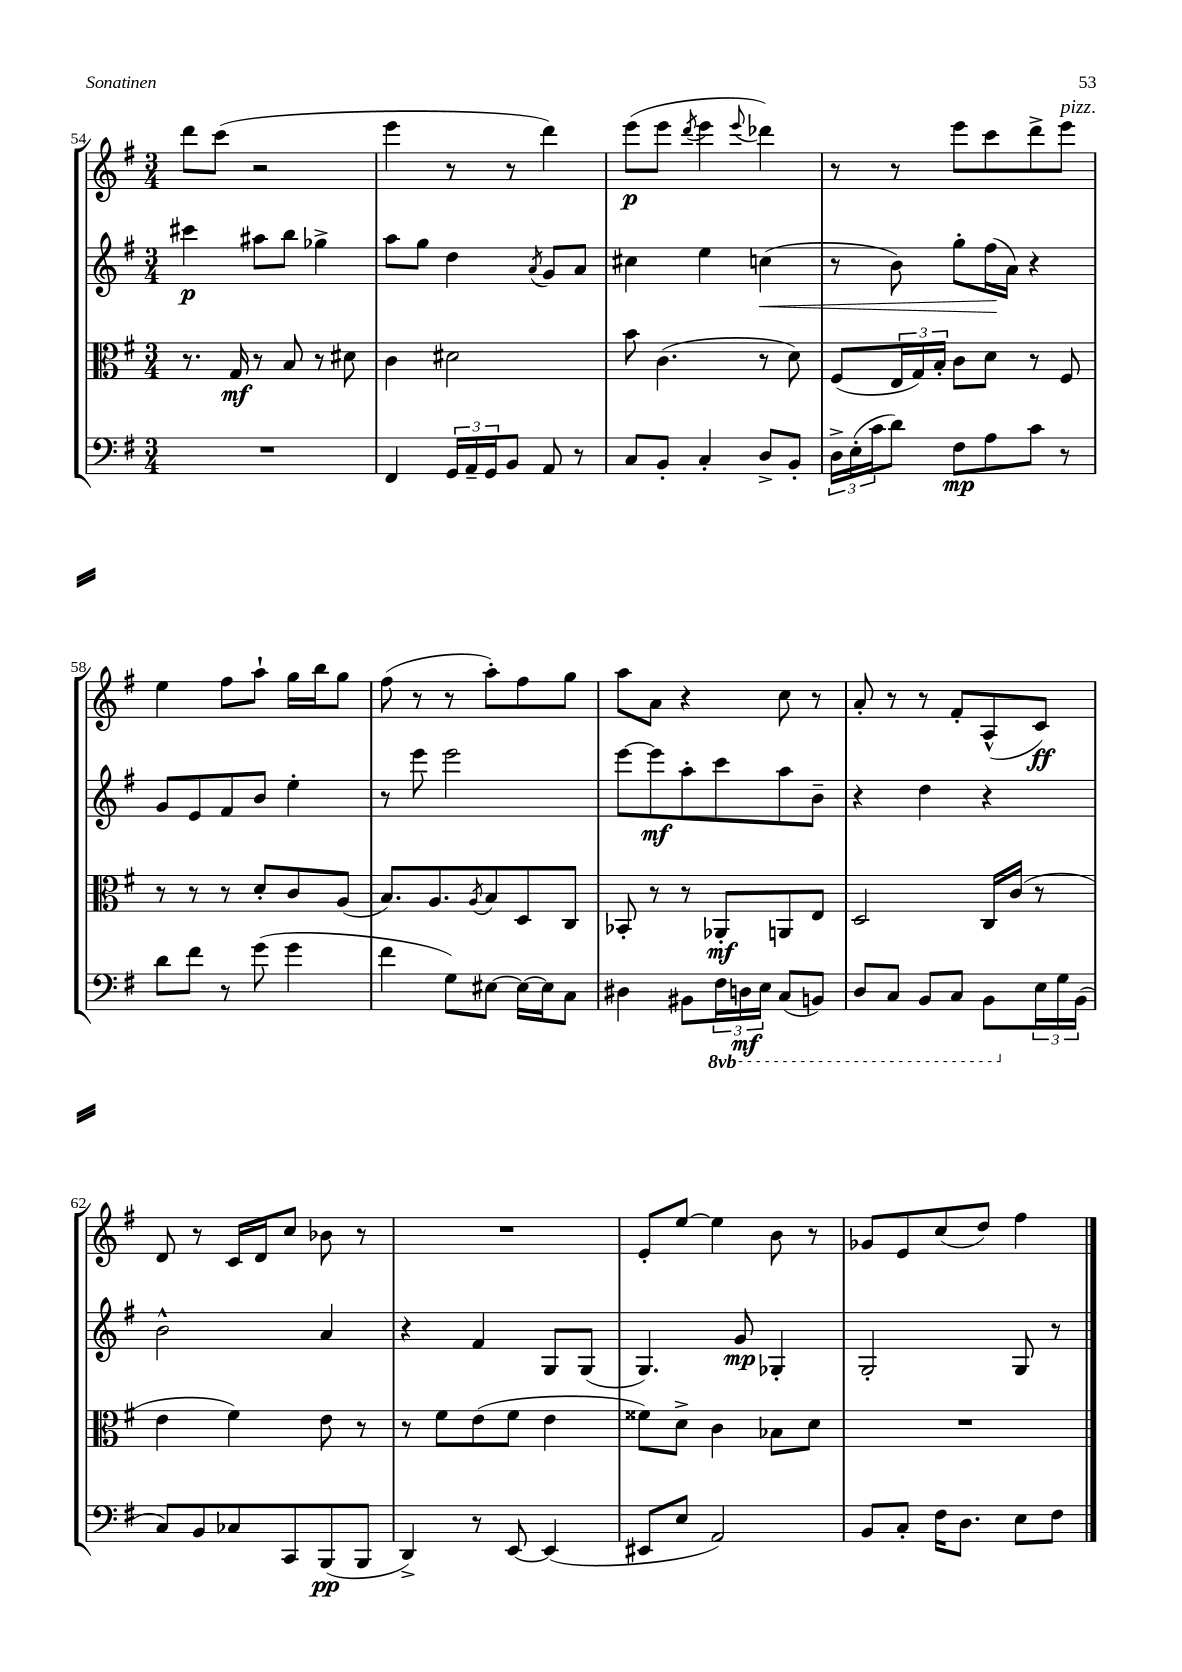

**kern	**dynam	**kern	**dynam	**kern	**dynam	**kern	**dynam
*part4	*part4	*part3	*part3	*part2	*part2	*part1	*part1
*staff4	*staff4	*staff3	*staff3	*staff2	*staff2	*staff1	*staff1
*clefF4	*	*clefC3	*	*clefG2	*	*clefG2	*
*k[f#]	*	*k[f#]	*	*k[f#]	*	*k[f#]	*
*M3/4	*	*M3/4	*	*M3/4	*	*M3/4	*
=54	=54	=54	=54	=54	=54	=54	=54
2.r	.	8.r	.	4ccc#X\	p	8ddd\L	.
.	.	.	.	.	.	(8ccc\J	.
.	.	16G/	mf	.	.	.	.
.	.	8r	.	8aa#X\L	.	2r	.
.	.	8B/	.	8bb\J	.	.	.
.	.	8r	.	4gg-X^\	.	.	.
.	.	8d#X\	.	.	.	.	.
=55	=55	=55	=55	=55	=55	=55	=55
4FF#/	.	4c\	.	8aa\L	.	4eee\	.
.	.	.	.	8gg\J	.	.	.
24GG/LL	.	2d#X\	.	4dd\	.	8r	.
24AA~/	.	.	.	.	.	.	.
24GG/J	.	.	.	.	.	.	.
8BB/J	.	.	.	.	.	8r	.
.	.	.	.	8qa/	.	.	.
8AA/	.	.	.	8g/L	.	4ddd\)	.
8r	.	.	.	8a/J	.	.	.
=56	=56	=56	=56	=56	=56	=56	=56
8C/L	.	8b\	.	4cc#X\	.	(8eee\L	p
8BB'/J	.	(4.c\	.	.	.	8eee\J	.
.	.	.	.	.	.	8qddd/	.
4C'/	.	.	.	4ee\	.	4eee\	.
.	.	.	.	.	.	8qqeee/	.
!	!	!	!	!	!LO:HP:b	!	!
8D^/L	.	8r	.	(4ccn\	<	4ddd-X\)	.
8BB'/J	.	8d\)	.	.	.	.	.
=57	=57	=57	=57	=57	=57	=57	=57
24D^\LL	.	(8F#/L	.	8r	.	8r	.
(24E'\	.	.	.	.	.	.	.
24c\J	.	.	.	.	.	.	.
8d\J)	.	24E/L	.	8b\)	.	8r	.
.	.	24G/)	.	.	.	.	.
.	.	24B'/JJ	.	.	.	.	.
8F#\L	mp	8c\L	.	8gg'\L	.	8eee\L	.
8A\	.	8d\J	.	(16ff#\L	.	8ccc\	.
.	.	.	.	16a\JJ)	[	.	.
8c\J	.	8r	.	4r	.	8ddd^\	.
!	!	!	!	!	!	!LO:TX:a:i:t=pizz.	!
8r	.	8F#/	.	.	.	8eee\J	.
!!LO:LB:g=z
=58	=58	=58	=58	=58	=58	=58	=58
8d\L	.	8r	.	8g/L	.	4ee\	.
8f#\J	.	8r	.	8e/	.	.	.
8r	.	8r	.	8f#/	.	8ff#\L	.
(8g\	.	8d'/L	.	8b/J	.	8aa`\J	.
4g\	.	8c/	.	4ee'\	.	16gg\LL	.
.	.	.	.	.	.	16bb\J	.
.	.	(8A/J	.	.	.	8gg\J	.
=59	=59	=59	=59	=59	=59	=59	=59
4f#\	.	8.B/L)	.	8r	.	(8ff#\	.
.	.	.	.	8eee\	.	8r	.
.	.	8.A/	.	.	.	.	.
8G\L)	.	.	.	2eee\	.	8r	.
.	.	8qA/	.	.	.	.	.
[8E#X\J	.	8B/	.	.	.	8aa'\L)	.
16E#\LL_	.	8D/	.	.	.	8ff#\	.
16E#\J]	.	.	.	.	.	.	.
8C\J	.	8C/J	.	.	.	8gg\J	.
=60	=60	=60	=60	=60	=60	=60	=60
4D#X\	.	8BB-X'/	.	[8eee\L	.	8aa\L	.
.	.	8r	.	8eee\]	mf	8a\J	.
8BB#X\L	.	8r	.	8aa'\	.	4r	.
*8ba	*	*	*	*	*	*	*
24FF#\L	.	8AA-X'/L	mf	8ccc\	.	.	.
24DDn\	mf	.	.	.	.	.	.
24EE\JJ	.	.	.	.	.	.	.
(8CC/L	.	8AAn/	.	8aa\	.	8cc\	.
8BBBn/J)	.	8E/J	.	8b~\J	.	8r	.
=61	=61	=61	=61	=61	=61	=61	=61
8DD/L	.	2D/	.	4r	.	8a'/	.
8CC/J	.	.	.	.	.	8r	.
8BBB/L	.	.	.	4dd\	.	8r	.
8CC/J	.	.	.	.	.	8f#'/L	.
8BBB\L	.	16C/LL	.	4r	.	(8A^^/	.
.	.	(16c/JJ	.	.	.	.	.
*X8ba	*	*	*	*	*	*	*
24E\L	.	8r	.	.	.	8c/J)	ff
24G\	.	.	.	.	.	.	.
(24BB\JJ	.	.	.	.	.	.	.
!!LO:LB:g=z
=62	=62	=62	=62	=62	=62	=62	=62
8C/L)	.	4e\	.	2b^^\	.	8d/	.
8BB/	.	.	.	.	.	8r	.
8C-X/	.	4f#\)	.	.	.	16c/LL	.
.	.	.	.	.	.	16d/J	.
8CC/	.	.	.	.	.	8cc/J	.
(8BBB/	pp	8e\	.	4a/	.	8b-X\	.
8BBB/J	.	8r	.	.	.	8r	.
=63	=63	=63	=63	=63	=63	=63	=63
4DD^/)	.	8r	.	4r	.	2.r	.
.	.	8f#\L	.	.	.	.	.
8r	.	(8e\	.	4f#/	.	.	.
[8EE/	.	8f#\J	.	.	.	.	.
(4EE/]	.	4e\	.	8G/L	.	.	.
.	.	.	.	(8G/J	.	.	.
=64	=64	=64	=64	=64	=64	=64	=64
8EE#X/L	.	8f##X\L)	.	4.G/)	.	8e'/L	.
8E/J	.	8d^\J	.	.	.	[8ee/J	.
2AA/)	.	4c\	.	.	.	4ee\]	.
.	.	.	.	8g/	mp	.	.
.	.	8B-X\L	.	4G-X'/	.	8b\	.
.	.	8d\J	.	.	.	8r	.
=65	=65	=65	=65	=65	=65	=65	=65
8BB/L	.	2.r	.	2G'/	.	8g-X/L	.
8C'/J	.	.	.	.	.	8e/	.
16F#\KL	.	.	.	.	.	(8cc/	.
8.D\J	.	.	.	.	.	.	.
.	.	.	.	.	.	8dd/J)	.
8E\L	.	.	.	8G/	.	4ff#\	.
8F#\J	.	.	.	8r	.	.	.
==	==	==	==	==	==	==	==
*-	*-	*-	*-	*-	*-	*-	*-
